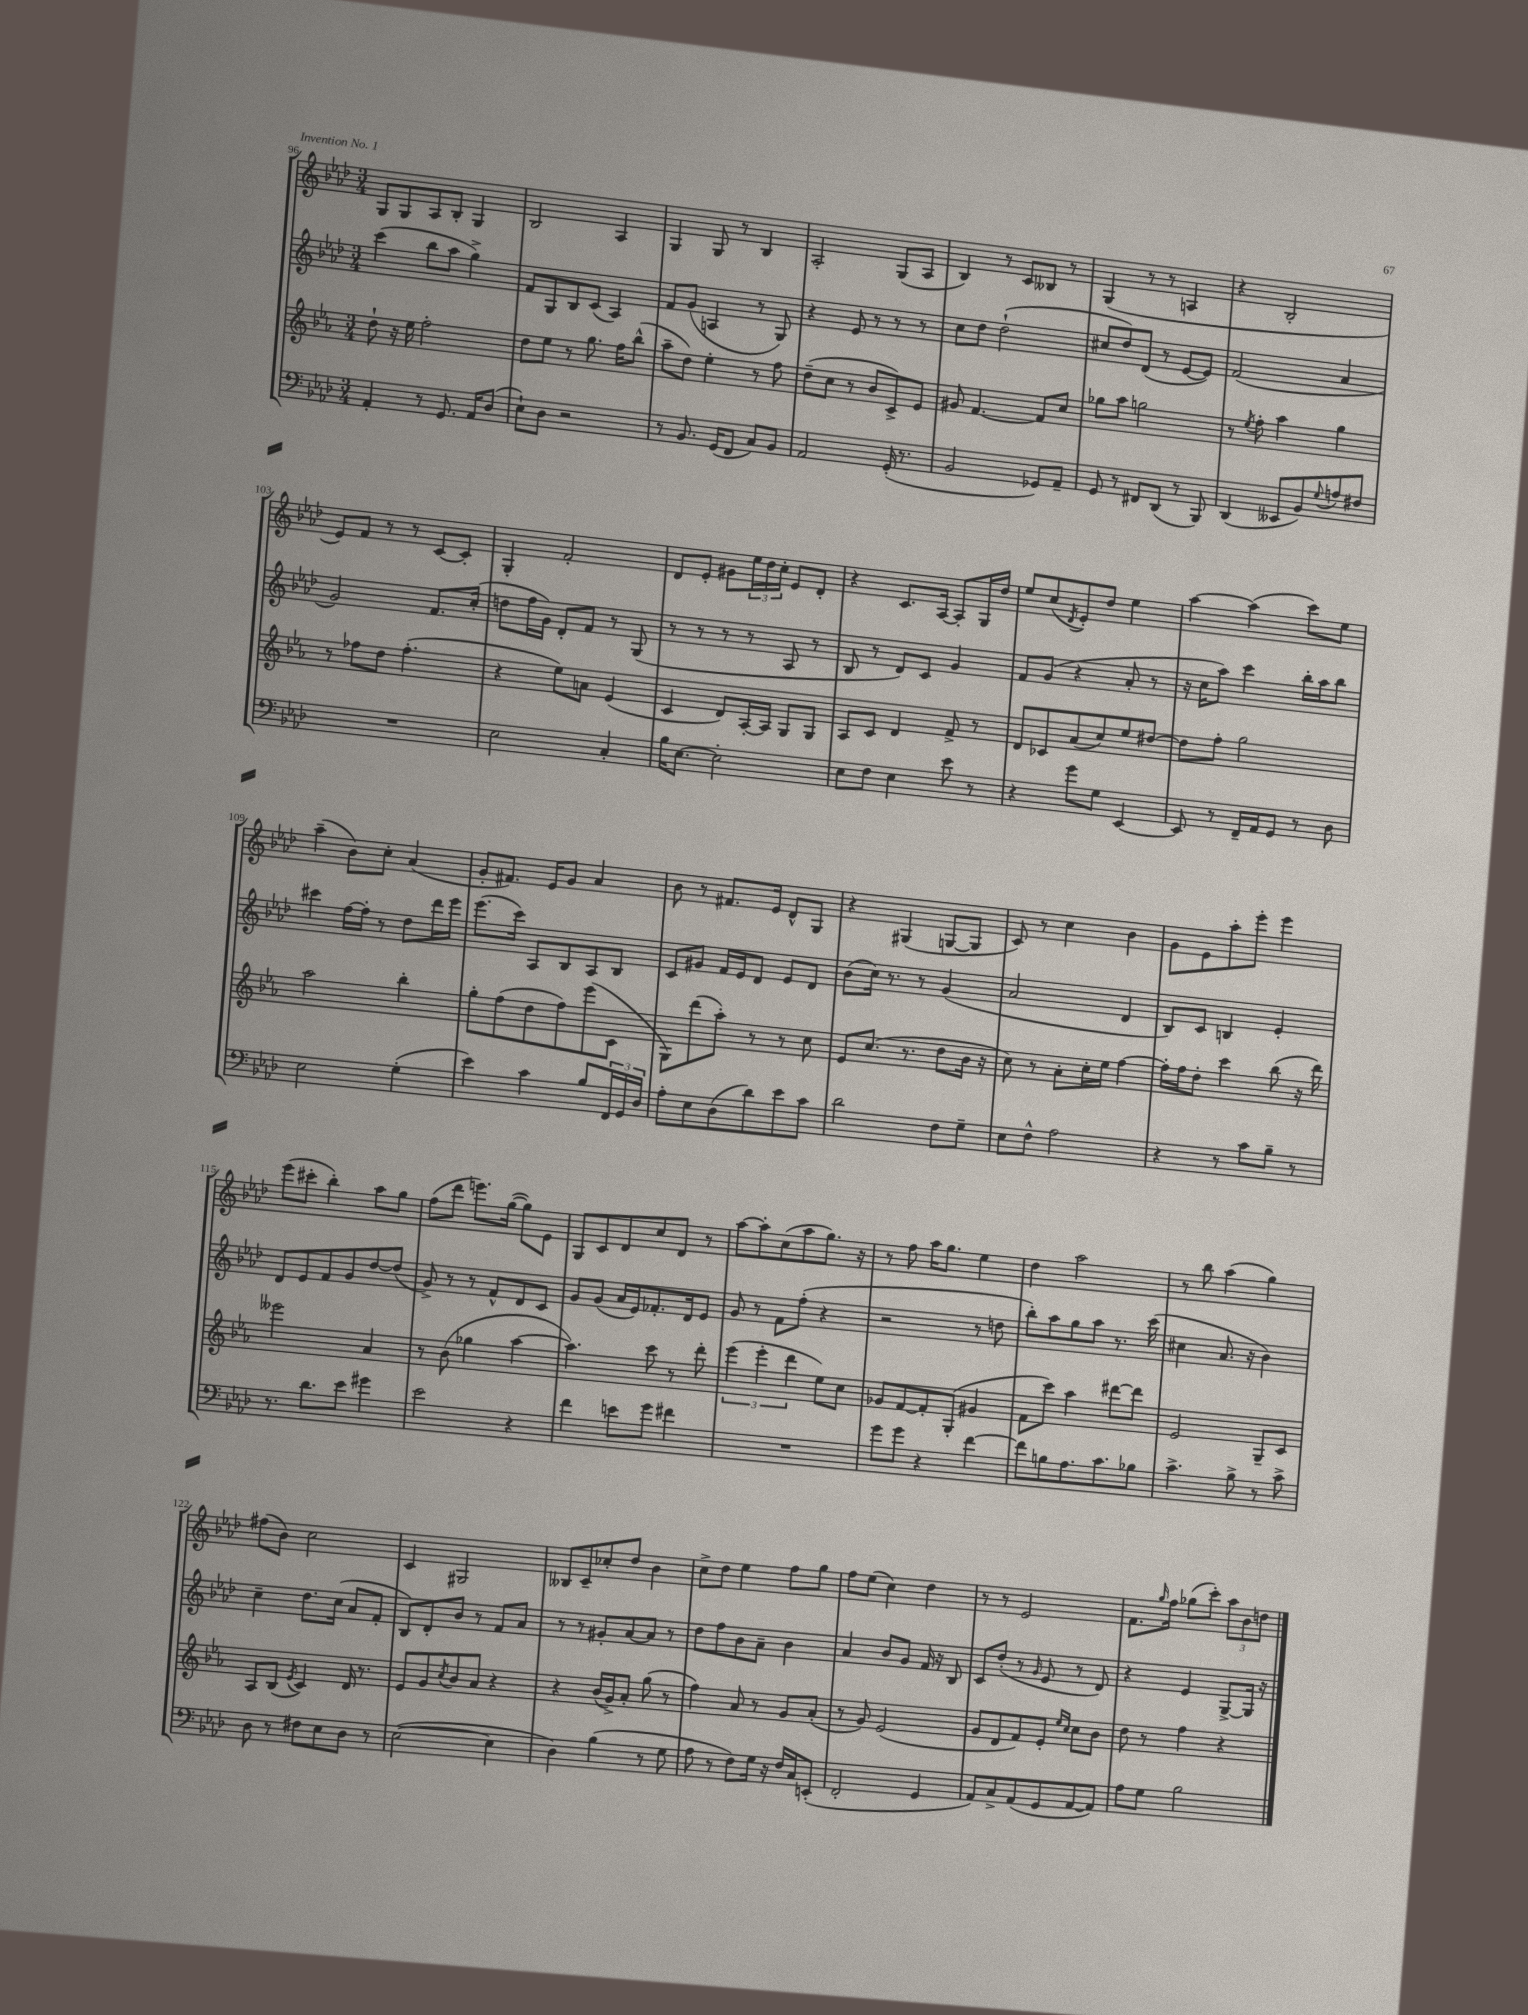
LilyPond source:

<<
\new StaffGroup <<
\new Staff = "s0" {
    \clef treble \key aes \major \numericTimeSignature \time 3/4
    g8 g8 aes8 bes8-. g4 |
    bes2 aes4 |
    g4 g8 r8 bes4 |
    aes2-. g8( aes8 |
    bes4) r8 c'8 beses8 r8 |
    g4( r8 r8 a4 |
    r4 bes2-. |
    ees'8) f'8 r8 r8 c'8~ c'8-. |
    g4-. f'2-. |
    des'8 ees'8-. gis'8 \tuplet 3/2 { ees''16 des''16 c''16-. } ees'8 des'8-. |
    r4 c'8. aes16~ aes8-. g16 des''16 |
    ees''8 c''8( \acciaccatura { des'8 } ees'8-.) des''8 ees''4 |
    aes''4~ aes''4( c'''8) ees''8 |
    aes''4--( bes'8) c''8-. aes'4( |
    g'8-. fis'8.) ees'16 g'8 aes'4 |
    bes'8 r8 fis'8. ees'16 des'8-^ g8 |
    r4 gis4( g8~ g8 |
    c'8) r8 c''4 bes'4 |
    g'8 ees'8 aes''8-. ees'''8-. ees'''4 |
    ees'''8( cis'''8-. bes''4-.) aes''8 g''8 |
    f''8( des'''8 e'''8.) g''16~( g''8) ees'8 |
    g8 c'8 des'8 c''8 des'8 r8 |
    aes''8~ aes''8-. c''8( aes''8 g''8.) r16 |
    r8 f''8 aes''16 g''8. ees''4 |
    des''4 aes''2 |
    r8 bes''8 aes''4( g''4) |
    fis''8( bes'8) c''2 |
    c'4 gis2 |
    beses8 c'8-- ces''8-. des''8 bes'4 |
    c''8-> des''8 ees''4 f''8 g''8 |
    f''8 ees''8( c''4) des''4 |
    r8 r8 ees'2 |
    f'8. \grace { g''16 } f''16 ges''8( c'''8-.) \tuplet 3/2 { aes''8 bes'8 d''8 } \bar "|." |
}
\new Staff = "s1" {
    \clef treble \key aes \major \numericTimeSignature \time 3/4
    c'''4( bes''8 aes''8 g''4->) |
    f'8 g8 bes8 c'8( aes4) |
    f'8 g'8( a4 r8 g8) |
    r4 ees'8 r8 r8 r8 |
    c''8 des''8 des''2-!( |
    cis''8 des''8) des'8( r8 ees'8~ ees'8) |
    f'2( aes'4 |
    g'2) f'8. c''16-.( |
    d''8 f''16 g'16) des'8-. f'8 r8 g8( |
    r8 r8 r8 r8 aes8 r8 |
    bes8 r8 des'8) c'8 g'4 |
    f'8 g'8( r4 aes'8-. r8 |
    r16 c''16 aes''8) c'''4 bes''16-. aes''16 bes''8 |
    cis'''4 f''16~ f''16-. r8 des''8 des'''16 ees'''16 |
    ees'''8.( c'''16) aes8 bes8 aes8 bes8 |
    c'8 gis'8 f'16 ees'16 des'8 ees'8 des'8 |
    bes'8( c''16) r8. r8 g'4( |
    aes'2 des'4 |
    bes8) c'8 b4 ees'4-. |
    des'8 ees'8 f'8 g'8 des''8~ des''8( |
    g'8->) r8 r8 f'8-^ des'8 c'8 |
    g'8 g'8( aes'16 ees'16) fes'8.-. des'16 ees'8 |
    g'8 r8 f'8 f''8-.( r4 |
    r2 r8 d''8 |
    bes''8-.) aes''8 g''8 aes''8 r8. c'''16( |
    cis''4 aes'8. r16 bes'4) |
    c''4-- des''8. c''16( aes'8 f'8-. |
    bes8) des'8-. bes'8 r8 f'8 aes'8 |
    r8 r8 gis'8-. aes'8~ aes'8 r8 |
    des''8 f''8 bes'8 aes'8-- bes'4 |
    aes'4 bes'8 g'8 f'16 r16 bes8 |
    c'8 des''8-.( r8 \grace { g'16 } ees'8 r8 des'8) |
    r4 ees'4 g8~-> g16 r16 \bar "|." |
}
\new Staff = "s2" {
    \clef treble \key ees \major \numericTimeSignature \time 3/4
    d''8-! r16 ees''16 f''2-. |
    d''8 ees''8 r8 g''8. f''16 bes''8-^( |
    aes''8-- d''8) ees''4-. r8 f''8 |
    d''8--( c''8 r8 bes'8 c'8->) ees'8 |
    gis'8 f'4.~ f'8 c''8 |
    ges''8 aes''8 g''2 |
    r8 \acciaccatura { ees''8 } f''8-. aes''4 g''4 |
    r8 fes''8 d''8 fes''4.-.( |
    r4 ees''8) a'8 ees'4( |
    c'4 d'8) aes16~-. aes16 g8 g8 |
    aes8 c'8 d'4 f'8-> r8 |
    d'8 ces'8 aes'8( c''8) ees''8 dis''8~ |
    dis''8 f''8-. g''2 |
    aes''2 bes''4-. |
    g''8-. f''8( d''8 f''8) ees'''8( c'8 |
    g8) d'''8( aes''8-.) r8 r8 c''8 |
    ees'8 c''8.( r8. d''8 bes'16 r16 |
    c''8) r8 aes'8-. c''16-. ees''16 f''4~ |
    f''16-. f''16 d''8-. c'''4 bes''8( r16 d'''16) |
    eeses'''2 aes'4 |
    r8 bes'8( ges''4 aes''4~ |
    aes''4.) c'''8 r8 d'''8-. |
    \tuplet 3/2 { ees'''4( ees'''4-. d'''4 } ees''8) c''8 |
    ges'8 f'8~ f'8-. g8-.( gis'4 |
    f'8 c'''8) aes''4 dis'''8~ dis'''8 |
    ees'2 g8-- c'8 |
    aes8 bes8( \acciaccatura { ees'8 } c'4) d'16 r8. |
    ees'8 g'8 \acciaccatura { c''8 } bes'8 aes'8 r4 |
    r4 bes'16( g'16->) aes'8-. g''8( r8 |
    f''4) aes'8 r8 g'8 aes'8-.( |
    r8 g'8) ees'2( |
    g'8 d'8 f'8) ees'8-. \grace { ees''16 c''16 } c''8 bes'8 |
    d''8 r8 f''4 r4 \bar "|." |
}
\new Staff = "s3" {
    \clef bass \key aes \major \numericTimeSignature \time 3/4
    aes,4-. r8 g,8. aes,16 des8( |
    ees8-!) des8 r2 |
    r8 bes,8. g,16( f,8 c8) bes,8 |
    aes,2 g,16-.( r8. |
    bes,2 ges,8) aes,8-- |
    g,8 r8 fis,8 des,8( r8 bes,,8) |
    des,4( eeses,8 bes,8) \appoggiatura { g8 } a8 fis8 |
    R2. |
    ees2 c4-. |
    bes16 ees8.~ ees2-. |
    ees8 f8 ees4 ees'8 r8 |
    r4 g'8 g8 ees,4~ |
    ees,8 r8 f,16-- aes,16 g,8 r8 des8 |
    ees2 g4-.( |
    ees'4) c'4 bes8 \tuplet 3/2 { f,16 g,16 des16 } |
    aes8-. ees8 des8( des'8) ees'8 c'8 |
    des'2 f8 g8-- |
    ees8 f8-^ aes2 |
    r4 r8 c'8 bes8-- r8 |
    r8. des'8. ees'8 gis'4 |
    ees'2 r4 |
    f'4 e'8 g'8 fis'4 |
    R2. |
    g'8 g'8 r4 f'4~ |
    f'8 b8 aes8. c'8. bes8 |
    c'4.-> bes8-> r8 c'8-> |
    des8 r8 fis8 ees8 des8 r8 |
    ees2~( ees4 |
    des4) bes4( r8 g8 |
    aes8 r8 f8) g16 r16 f16 c16 e,8-.( |
    f,2-. g,4 |
    aes,8) c8-> aes,8( g,8 aes,8~ aes,8) |
    aes8 g8 bes2 \bar "|." |
}
>>
>>
\layout { \context { \Score currentBarNumber = #96 } }
